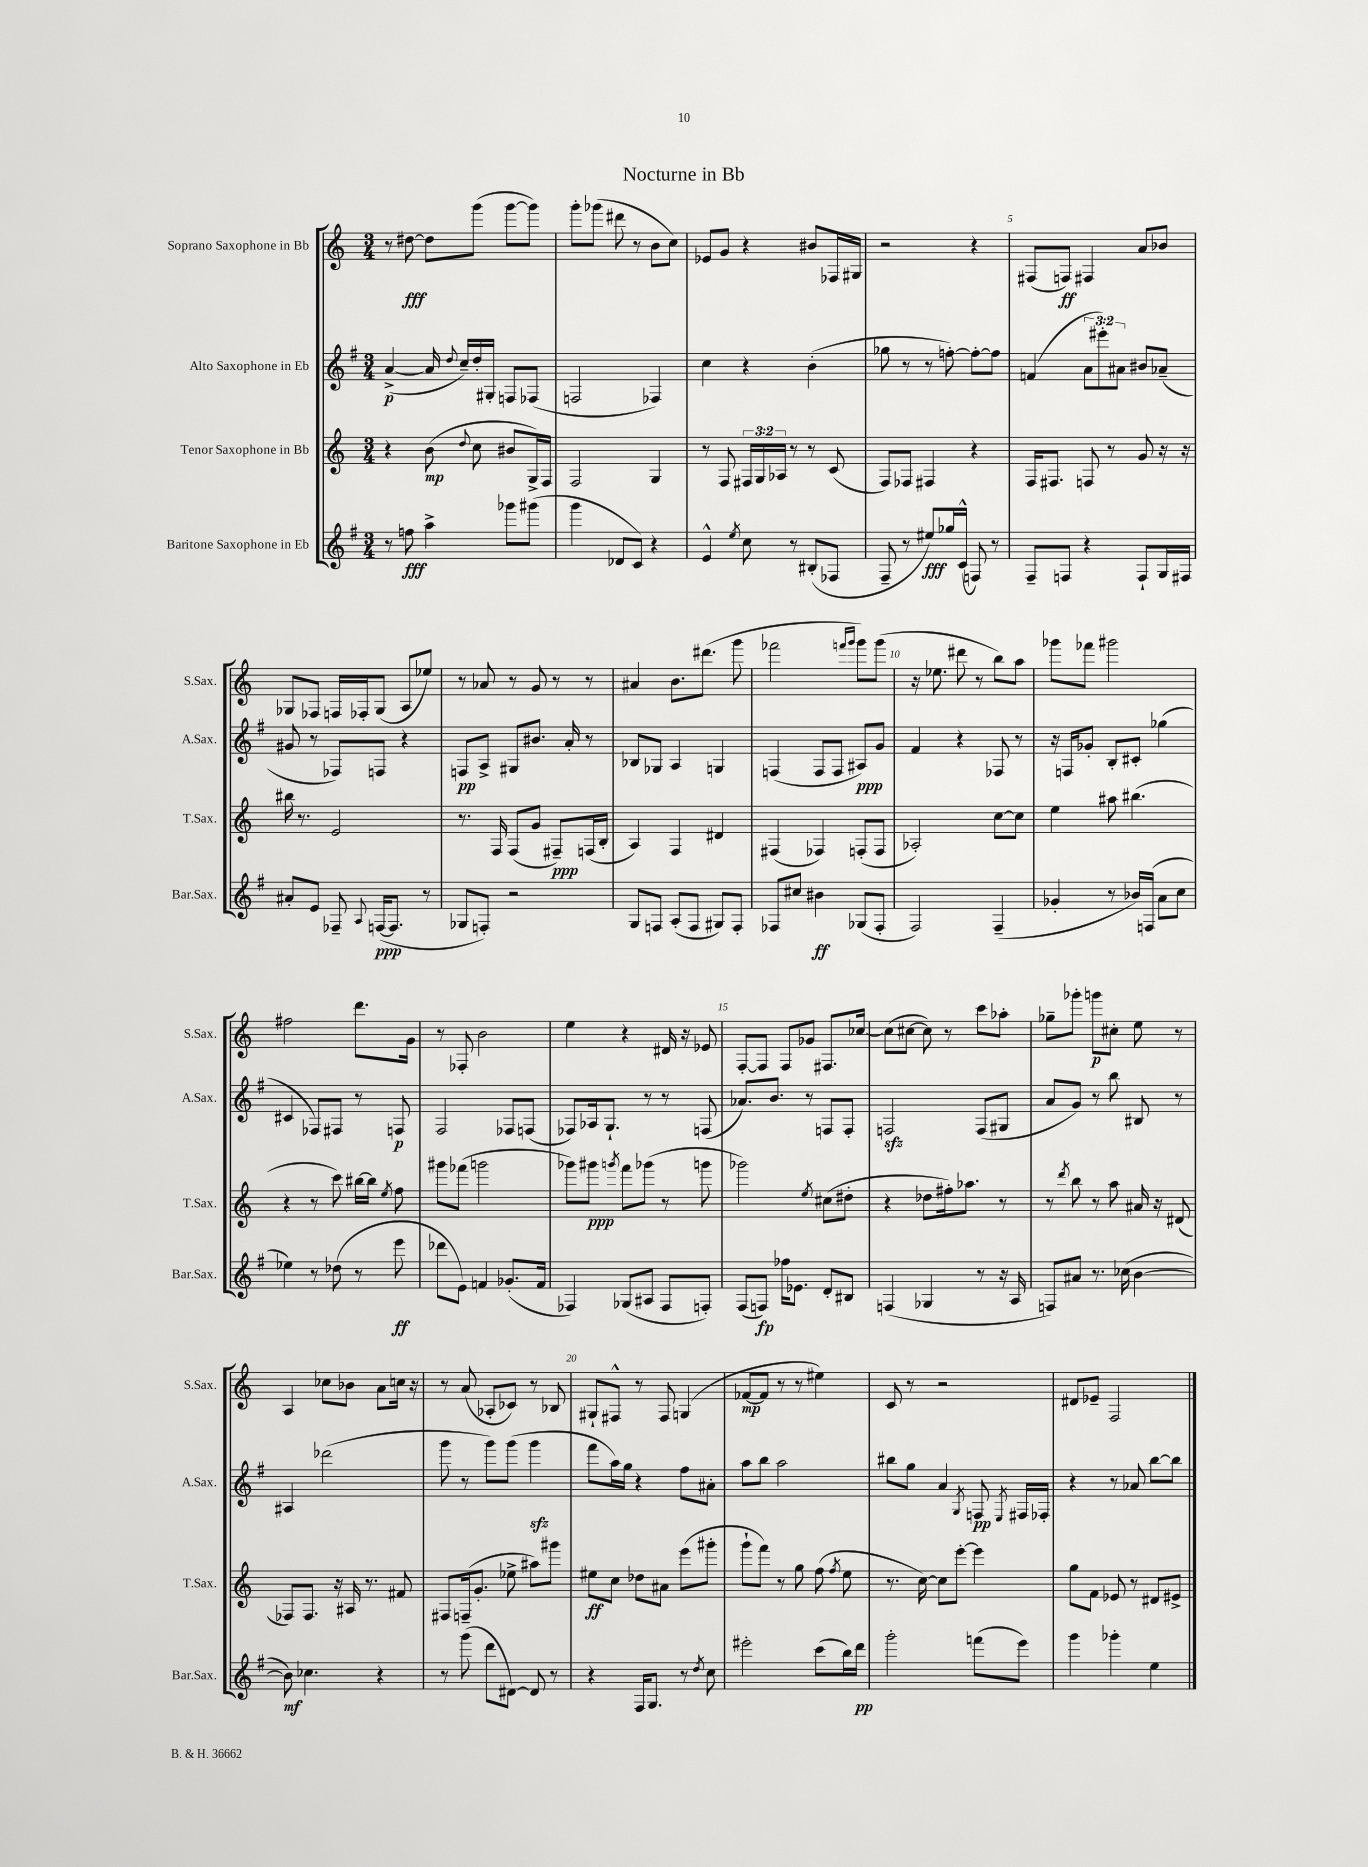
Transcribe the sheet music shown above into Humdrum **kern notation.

**kern	**kern	**kern	**kern
*staff4	*staff3	*staff2	*staff1
*clefG2	*clefG2	*clefG2	*clefG2
*k[f#]	*k[]	*k[f#]	*k[]
*M3/4	*M3/4	*M3/4	*M3/4
8r	4r	([4a^	8r
8ff	.	.	[8dd#
4aa^	(8b	16a]	8dd#]
.	.	8qqdd	.
.	.	16cc~)	.
.	8qqdd	.	.
.	8cc	16dd'	(8ggg
.	.	16G#'	.
8ggg-	8b#	8F	[8ggg
(8ggg#	16G^)	(8F-	8ggg])
.	16F	.	.
=	=	=	=
4ggg	2F	2F	8ggg'
.	.	.	(8ggg-
8d-	.	.	8ddd#
8c)	.	.	8r
4r	4G	4F-)	8b
.	.	.	8cc)
=	=	=	=
4e^^	8r	4cc	8e-
.	8F	.	8g
8qee	.	.	.
8cc	24F#	4r	4r
.	24G	.	.
.	24A-	.	.
8r	8r	.	.
(8B#'	8r	(4b'	8b#
8F-	(8c	.	16F-
.	.	.	16G#
=	=	=	=
8F#~	8F)	8gg-	2r
8r	8F-	8r	.
8ee#)	4F#	8r	.
16gg-	.	[8ff')	.
(16c^^	.	.	.
8F)	4r	8ff'_	4r
8r	.	8ff]	.
=	=	=	=
8F#~	16F	(4f	(8F#
.	8.F#	.	.
8F	.	.	8F)
4r	8F	12a	4F#
.	.	12eee#')	.
.	8r	.	.
.	.	12a#	.
8F`	8g	8b#	8a
16G	16r	(8a-~	8b-
16F#	16r	.	.
=	=	=	=
8a#'	16bb#	8g#	8G-
.	8.r	.	.
8e	.	8r	8F-
8F-~	2e	8F-)	16F
.	.	.	16F-'
8qqA	.	.	.
([16F	.	8F	(8G-
8.F]	.	.	.
.	.	4r	8A
8r	.	.	8ee-)
=	=	=	=
8G-	8.r	8F	8r
8F')	.	8A^	8a-
.	16F	.	.
2r	(8F	8G#	8r
.	8g	8.b#	8g
.	8F#~)	.	8r
.	.	16a'	.
.	(16F	8r	8r
.	16B'	.	.
=	=	=	=
8G	4A)	8B-	4a#
8F	.	8G-	.
(8A'	4F	4A	8.b
8F	.	.	.
.	.	.	(8.ddd#
8G#)	4d#	4G	.
8F'	.	.	8ggg
=	=	=	=
8F-	(4F#	(4F	2fff-
8cc#	.	.	.
4b#	4F-)	8F	.
.	.	8F	.
.	.	.	16qqfff
.	.	.	16qqggg
(8G-	(8F'	8A#)	8ggg)
8F-'	8F	8g	(8ggg
=	=	=	=
2F#)	2A-')	4f#	16r
.	.	.	8.ee-
.	.	4r	8ddd#
.	.	.	8r
(4F#~	[8cc	8F-	8bb)
.	8cc]	8r	8aa
=	=	=	=
4g-'	4ee	16r	8ggg-
.	.	16F	.
.	.	8g-'	8fff-
8r	8aa#	8B'	2ggg#
16b-)	(4.bb#	8c#'	.
(16F	.	.	.
8a	.	(4gg-	.
8cc	.	.	.
=	=	=	=
4ee-)	4r	4c#	2ff#
8r	8r	8F-)	.
(8dd-	8ccc)	8F#	.
8r	[16bb#	8r	8.ddd
.	16bb#]	.	.
.	8qee	.	.
8eee	8ff	8F	.
.	.	.	16g
=	=	=	=
8ddd-	8ggg#	2F#	8r
8e)	(8fff-	.	8F-'
4f	2ggg	.	2b
(8.g-'	.	8F-	.
.	.	(8F	.
16f	.	.	.
=	=	=	=
4F-)	8ggg-)	8F-)	4ee
.	8ggg#	16A-	.
.	.	8.G`	.
.	8qggg	.	.
(8G-	8fff	.	4r
8A#	(8ggg-	8r	.
8F-	8r	8r	16d#
.	.	.	16r
8F')	8ggg	(8F	8e-
=	=	=	=
(8F#	2ggg-)	8.a-)	[8F'
8F)	.	.	8F]
.	.	8.b	.
16ff-	.	.	8F
8.e-	.	.	.
.	.	8r	8g-
.	8qee	.	.
8d'	(8cc#	8F	8.F#
8B#	8dd#'	8F'	.
.	.	.	[16cc-
=	=	=	=
(4F	4r	2F	(8cc-]
.	.	.	[8cc#
4G-	8dd-	.	8cc#])
.	16ff#')	.	8r
.	8.aa-	.	.
8r	.	(8F	8ccc
16r	8r	8G#	8aa-'
16A	.	.	.
=	=	=	=
8F)	8r	8a	8gg-~
.	8qddd	.	.
8a#	8bb	8g)	8ggg-'
8.r	8r	8r	8ggg
.	8aa	8bb	8cc#'
(16cc-	.	.	.
[4b	16a#	8B#	8ee
.	16r	.	.
.	(8d#	8r	8r
=	=	=	=
8b])	8F-)	4A#	4A
4.cc-	8.F-	.	.
.	.	(2ddd-	8cc-
.	16r	.	.
.	16A#	.	8b-
.	8.r	.	.
4r	.	.	8a
.	8f#	.	16cc
.	.	.	16r
=	=	=	=
8r	8F#	8ggg	8r
(8ggg	(16F~	8r	(8a
.	8.g'	.	.
8ddd	.	8ggg)	8A-'
[8d#)	8ee-^	(8ggg	8c-)
8d#]	8aa#)	4ggg	8r
8r	8ggg#	.	8B-
=	=	=	=
4r	8ee#	8fff#	8G#`
.	8cc	16aa)	8F#^^
.	.	16gg	.
16F#	8dd-	4r	8r
8.G	.	.	.
.	8a#	.	8F#
8r	(8eee	8ff#	(4G
8qdd	.	.	.
8cc	8ggg#'	8a#'	.
=	=	=	=
2eee#'	8ggg`	8aa	[8f-
.	8fff)	8bb	8f-]
.	8r	2aa	8r
.	8gg	.	8r
(8ccc	(8ff	.	4ee#)
.	8qff	.	.
16bb)	8ee	.	.
16ddd	.	.	.
=	=	=	=
2ggg'	8.r	8bb#	8c
.	.	8gg	8r
.	[16cc)	.	.
.	8cc]	4a	2r
.	[8eee'	.	.
.	.	8qG	.
(8fff	4eee]	8F	.
.	.	8qE	.
8eee)	.	16F#	.
.	.	16F-'	.
=	=	=	=
4ggg	8gg	4r	8d#
.	8f	.	8e-~
4ggg-'	8e-	8r	2F
.	8r	8a-	.
4ee	8d#	[8bb	.
.	8e#^	8bb]	.
==	==	==	==
*-	*-	*-	*-
